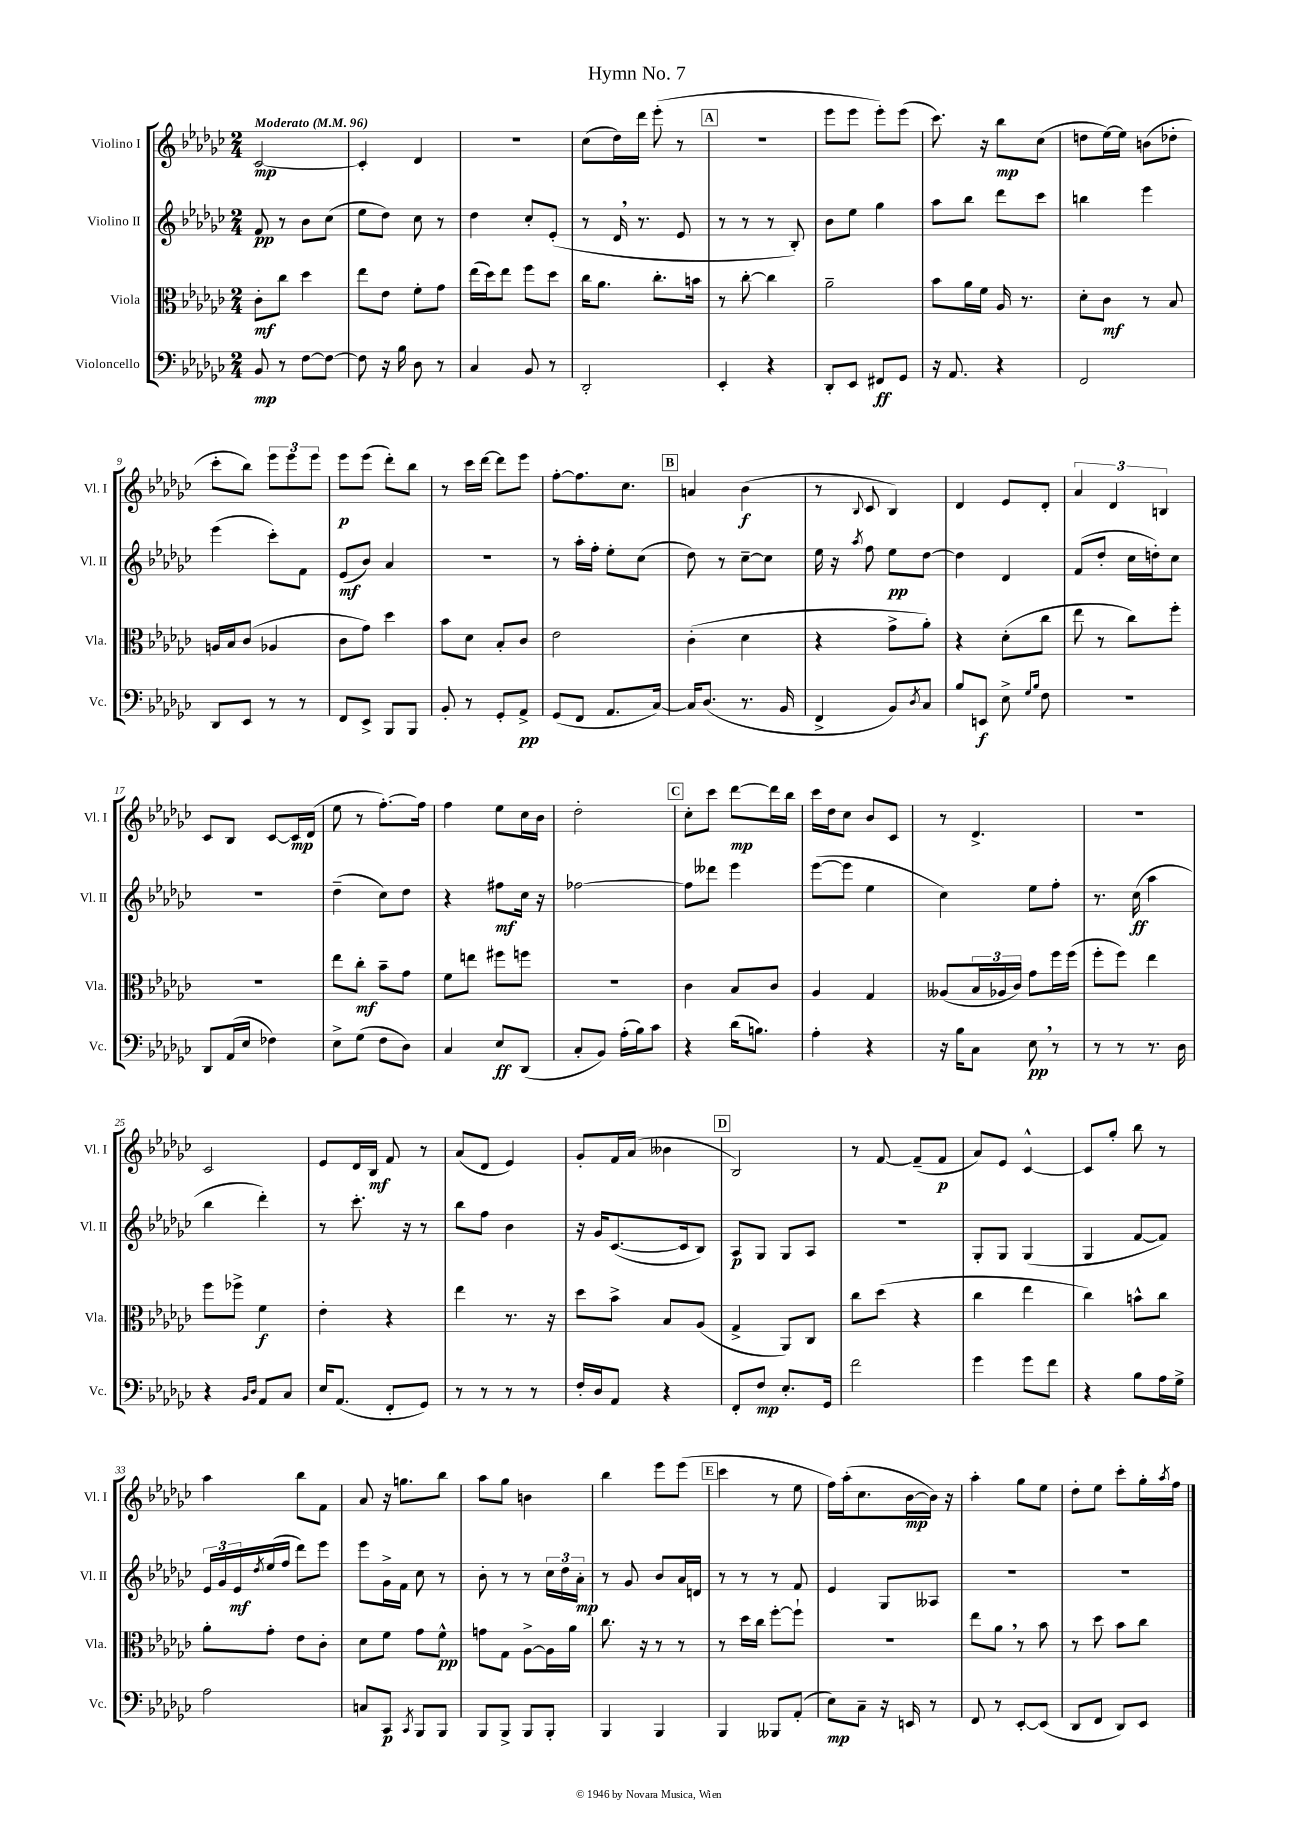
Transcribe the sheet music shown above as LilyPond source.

\header { title = "Hymn No. 7" }
<<
\new StaffGroup <<
\new Staff = "s0" \with { instrumentName = "Violino I" shortInstrumentName = "Vl. I" } {
    \clef treble \key ges \major \numericTimeSignature \time 2/4 \tempo "Moderato" 4 = 96
    ces'2~\mp |
    ces'4-. des'4 |
    R2 |
    ces''8( des''16) des'''16 ees'''8-.( r8 |
    \mark \markup { \box "A" } R2 |
    ees'''8 ees'''8 ees'''8-.) ees'''8( |
    ces'''8.) r16 bes''8\mp ces''8( |
    d''8 ees''16~) ees''16 b'8( des''8-. |
    ces'''8-. bes''8) \tuplet 3/2 { ees'''8 ees'''8 ees'''8 } |
    ees'''8\p ees'''8( des'''8-.) bes''8 |
    r8 ces'''16 des'''16~ des'''8 ees'''8 |
    f''8~-. f''8. ces''8. |
    \mark \markup { \box "B" } a'4 bes'4\f( |
    r8 \appoggiatura { bes8 } ces'8 bes4) |
    des'4 ees'8 des'8-. |
    \tuplet 3/2 { aes'4 des'4 b4 } |
    ces'8 bes8 ces'8~ ces'16\mp des'16( |
    ees''8 r8 f''8.~-.) f''16 |
    f''4 ees''8 ces''16 bes'16 |
    des''2-. |
    \mark \markup { \box "C" } ces''8-. ces'''8 des'''8~\mp des'''16 bes''16 |
    ces'''16 des''16 ces''8 bes'8 ces'8 |
    r8 des'4.-> |
    R2 |
    ces'2 |
    ees'8 des'16 bes16\mf f'8 r8 |
    aes'8( des'8 ees'4) |
    ges'8-. f'16 aes'16( beses'4 |
    \mark \markup { \box "D" } bes2) |
    r8 f'8~ f'8--( f'8\p |
    aes'8) ees'8 ces'4~-^ |
    ces'8 ges''8-. bes''8 r8 |
    aes''4 bes''8 f'8 |
    aes'8 r16 g''8. bes''8 |
    aes''8 ges''8 b'4 |
    bes''4 ees'''8 ees'''8( |
    \mark \markup { \box "E" } ces'''4 r8 ees''8 |
    f''16) aes''16-.( ces''8. bes'16~\mp bes'16) r16 |
    aes''4-. ges''8 ees''8 |
    des''8-. ees''8 ces'''8-. ges''16-. \acciaccatura { aes''8 } f''16 \bar "|." |
}
\new Staff = "s1" \with { instrumentName = "Violino II" shortInstrumentName = "Vl. II" } {
    \clef treble \key ges \major \numericTimeSignature \time 2/4
    f'8\pp r8 bes'8 ces''8( |
    ees''8 des''8) ces''8 r8 |
    des''4 ces''8-. ees'8-.( |
    r8 des'16 \breathe r8. ees'8 |
    \mark \markup { \box "A" } r8 r8 r8 bes8-.) |
    bes'8 ees''8 ges''4 |
    aes''8 bes''8 des'''8 ces'''8 |
    b''4 ees'''4 |
    ees'''4( ces'''8-.) f'8 |
    ees'8\mf( bes'8) aes'4 |
    R2 |
    r8 aes''16-. f''16-. ees''8-. ces''8( |
    \mark \markup { \box "B" } des''8) r8 ces''8~-- ces''8 |
    ees''16 r16 \acciaccatura { aes''8 } f''8 ees''8\pp des''8~ |
    des''4 des'4 |
    f'8( des''8-. ces''16 d''16-.) ces''8 |
    r2 |
    des''4--( ces''8) des''8 |
    r4 fis''8\mf ces''16 r16 |
    fes''2~ |
    \mark \markup { \box "C" } fes''8 deses'''8 ees'''4 |
    ees'''8~( ees'''8 ees''4 |
    ces''4) ees''8 f''8-. |
    r8. ces''16\ff( aes''4 |
    bes''4 des'''4-.) |
    r8 ces'''8.-. r16 r8 |
    bes''8 f''8 bes'4 |
    r16 ges'16 ces'8.~( ces'16 bes8) |
    \mark \markup { \box "D" } aes8\p ges8 ges8 aes8 |
    r2 |
    ges8-. ges8 ges4( |
    ges4 f'8~ f'8) |
    \tuplet 3/2 { ees'16 ges'16 ees'16\mf } \acciaccatura { des''8 } ees''16( f''16 des'''8) ees'''8 |
    ees'''8 ges'16-> f'16 ces''8 r8 |
    bes'8-. r8 r8 \tuplet 3/2 { ces''16 des''16 aes'16-.\mp } |
    r8 ges'8 bes'8 aes'16 d'16 |
    \mark \markup { \box "E" } r8 r8 r8 f'8 |
    ees'4 ges8 aeses8 |
    R2 |
    R2 \bar "|." |
}
\new Staff = "s2" \with { instrumentName = "Viola" shortInstrumentName = "Vla." } {
    \clef alto \key ges \major \numericTimeSignature \time 2/4
    ces'8-.\mf ces''8 des''4 |
    ees''8 ees'8 f'8-. ges'8 |
    ees''16( des''16) ees''8 f''8 des''8 |
    ces''16 aes'8. ces''8.-. b'16 |
    \mark \markup { \box "A" } r8 ces''8~-. ces''4 |
    aes'2-- |
    bes'8 aes'16 f'16 aes16 r8. |
    des'8-. ces'8\mf r8 bes8 |
    a16 bes16 ces'8( aes4 |
    ces'8 ges'8) des''4 |
    bes'8 des'8 bes8-. ces'8 |
    ees'2 |
    \mark \markup { \box "B" } ces'4-.( des'4 |
    r4 ges'8-> aes'8-.) |
    r4 des'8-.( ces''8 |
    ees''8 r8 ces''8) f''8-. |
    r2 |
    ees''8 ces''8-.\mf bes'8-- ges'8 |
    f'8 e''8 fis''8 f''8 |
    r2 |
    \mark \markup { \box "C" } ces'4 bes8 ces'8 |
    aes4 ges4 |
    aeses8( \tuplet 3/2 { bes16 aes16 ces'16) } ges'8 f''16 f''16( |
    f''8-. f''8) ees''4 |
    f''8 fes''8-> f'4\f |
    ees'4-. r4 |
    ees''4 r8. r16 |
    des''8 bes'8-> bes8 aes8( |
    \mark \markup { \box "D" } ges4-> aes,8) ces8 |
    ces''8 des''8( r4 |
    ces''4 ees''4 |
    ces''4) b'8-^ ces''8 |
    aes'8-. ges'8-. ees'8 ces'8-. |
    des'8 f'8 ges'8 f'8-^\pp |
    g'8 ges8 aes8~-> aes16 aes'16 |
    ces''8. r16 r8 r8 |
    \mark \markup { \box "E" } r8 des''16 ces''16 f''8~-. f''8-! |
    r2 |
    ees''8 aes'8 \breathe r8 bes'8 |
    r8 des''8 bes'8 ces''8 \bar "|." |
}
\new Staff = "s3" \with { instrumentName = "Violoncello" shortInstrumentName = "Vc." } {
    \clef bass \key ges \major \numericTimeSignature \time 2/4
    bes,8\mp r8 f8~ f8~ |
    f8 r16 bes16 des8 r8 |
    ces4 bes,8 r8 |
    des,2-. |
    \mark \markup { \box "A" } ees,4-. r4 |
    des,8-. ees,8 fis,8\ff ges,8 |
    r16 aes,8. r4 |
    f,2 |
    des,8 ees,8 r8 r8 |
    f,8 ees,8-> bes,,8 bes,,8 |
    bes,8-. r8 ges,8-. aes,8->\pp |
    ges,8( f,8 aes,8. ces16~) |
    \mark \markup { \box "B" } ces16 des8.( r8. bes,16 |
    f,4-> bes,8) \acciaccatura { des8 } ces8 |
    bes8 e,8\f ees8-> \grace { ges16 bes16 } f8 |
    r2 |
    des,8 aes,16( ees16 fes4) |
    ees8-> ges8( f8 des8) |
    ces4 ees8\ff des,8( |
    ces8-. bes,8) aes16-.( bes16) ces'8 |
    \mark \markup { \box "C" } r4 des'16( b8.) |
    aes4-. r4 |
    r16 bes16 ces8 ees8\pp \breathe r8 |
    r8 r8 r8. des16 |
    r4 \grace { bes,16 des16 } aes,8 ces8 |
    ees16 aes,8.( f,8-. ges,8) |
    r8 r8 r8 r8 |
    f16-. des16 aes,8 r4 |
    \mark \markup { \box "D" } f,8-. f8\mp ees8.-. ges,16 |
    f'2 |
    ges'4 ges'8 f'8 |
    r4 bes8 aes16 ges16-> |
    aes2 |
    c8 ces,8\p \acciaccatura { ces,8 } bes,,8 bes,,8 |
    bes,,8 bes,,8-> bes,,8 bes,,8-. |
    bes,,4 bes,,4 |
    \mark \markup { \box "E" } bes,,4 beses,,8 aes,8-.( |
    ees8\mp) ces8-- r16 e,16 r8 |
    f,8 r8 ees,8~-. ees,8( |
    des,8 f,8 des,8) ees,8 \bar "|." |
}
>>
>>
